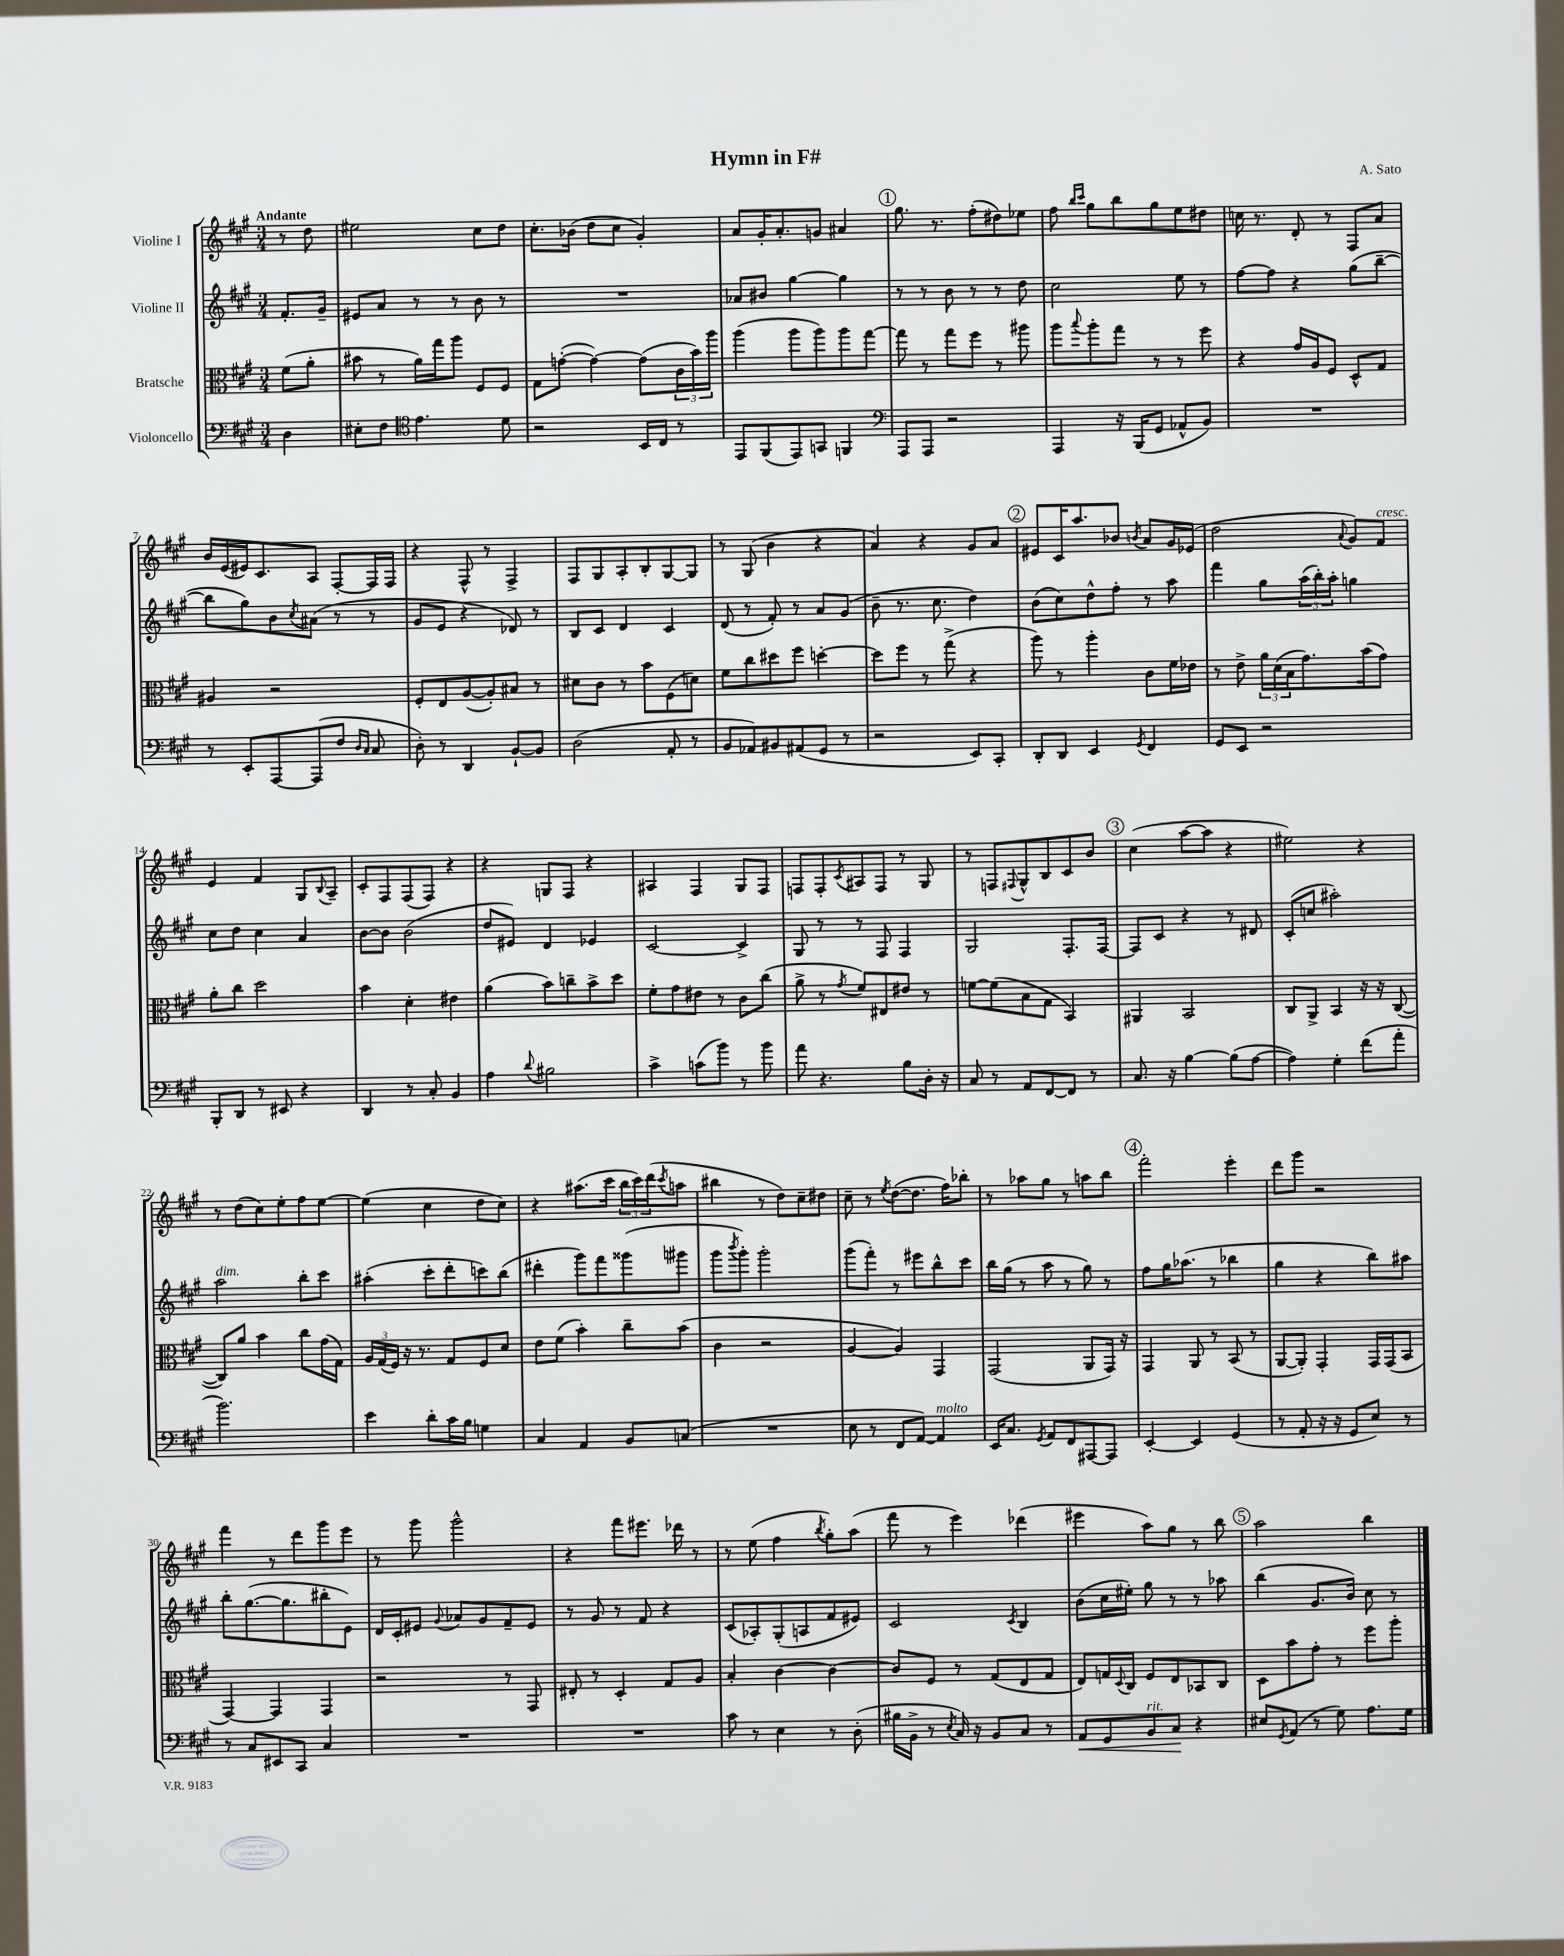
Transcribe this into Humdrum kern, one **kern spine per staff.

**kern	**kern	**kern	**kern
*staff4	*staff3	*staff2	*staff1
*clefF4	*clefC3	*clefG2	*clefG2
*k[f#c#g#]	*k[f#c#g#]	*k[f#c#g#]	*k[f#c#g#]
*M3/4	*M3/4	*M3/4	*M3/4
4D\	(8f#\L	8.f#'/L	8r
.	8a'\J	.	8dd\
.	.	16g#~/Jk	.
=	=	=	=
8E#'\L	8b#\	8e#/L	2ee#\
8F#\J	8r	8a/J	.
*clefC4	*	*	*
4.e\	16a\LL)	8r	.
.	16gg#\J	.	.
.	8aa\J	8r	.
.	8F#/L	8b\	8cc#\L
8d\	8F#/J	8r	8dd\J
=	=	=	=
2r	8G#\L	2.r	8.cc#'\L
.	([8g'\J	.	.
.	.	.	(16b-\Jk
.	4g\_)	.	8dd\L
.	.	.	8cc#\J
16BB/LL	(8g\]L	.	4g#'/)
16C#/JJ	.	.	.
8r	24c#\L	.	.
.	24b\)	.	.
.	24aa\JJ	.	.
=	=	=	=
8EE/L	(4aa\	8a-/L	8a/L
(8FF#/	.	8b#/J	16g#'/K
.	.	.	8.a'/
8EE/)	8aa\L	[4gg#\	.
8GG/J	8aa\)	.	8g/J
4FF/	8aa\	4gg#\]	4a#/
.	[8gg#\J	.	.
=	=	=	=
*clefF4	*	*	*
8AAA/L	8gg#\]	8r	8.gg#\
8AAA/J	8r	8r	.
.	.	.	8.r
2r	8gg#\L	8b\	.
.	8ff#\J	8r	(8ff#'\L
.	8r	8r	8dd#\)
.	8aa#\	8dd\	8ee-\J
=	=	=	=
4AAA/	8aa\L	2cc#\	8ff#\
.	.	.	16qqbb/LL
.	8qqbb/	.	16qqccc#/JJ
.	8aa'\	.	8gg#\L
16r	8gg#\J	.	8bb\
(16BBB/LK	.	.	.
8GG#/J	8r	.	8gg#\
8AA-^^/L	8r	8ee\	8ee\
8BB/J)	8ff#\	8r	8dd#\J
=	=	=	=
2.r	4r	[8ff#\L	16cc\
.	.	.	8.r
.	.	8ff#\]J	.
.	16g#/LL	4r	8d'/
.	16A/J	.	.
.	8F#/J	.	8r
.	8D^^/L	(8gg#\L	8F#/L
.	8G#/J	[8bb~\J	8a/J
=	=	=	=
8r	4A#/	8bb\]L	16b/LL
.	.	.	(16e/
8EE'/L	.	8gg#\)	16e#/J)
.	.	.	8.c#/
[8AAA/	2r	8b\	.
.	.	8qcc#/	.
(8AAA/]	.	(8a#\J	8A/J
8F#/J	.	8r	[8F#'/L
16qqD/LL	.	.	.
16qqC#/JJ	.	.	.
8C#/	.	8r	16F#/]L
.	.	.	16F#/JJ
=	=	=	=
8D'\)	8F#'/L	8g#/L	4r
8r	8E/	8e/J	.
4DD/	([8A/	4r	8F#^^/
.	8A'/])	.	8r
[8BB`/L	8B#/J	8d-/)	4F#^/
8BB/]J	8r	8r	.
=	=	=	=
(2D\	8d#\L	8B/L	8F#/L
.	8c#\J	8c#/J	8G#/
.	8r	4d/	8A'/
.	8b\L	.	8B'/
8AA'/	(8F#\	4c#/	[8G#/
8r	8d\J)	.	8G#/]J
=	=	=	=
8BB/L	8f#\L	(8d/	8r
8AA-/)	8cc#\	8r	(8G#/
8BB#/	8dd#\	8f#'/)	4b\
(8AA#/	8ff#\J	8r	.
8GG#/J	[4dd'\	8a/L	4r
8r	.	(8g#/J	.
=	=	=	=
2r	8dd\]L	8b~\	4a/)
.	8ff#\J	8.r	.
.	8r	.	4r
.	.	8.cc#\	.
.	(8gg#^\	.	.
8EE/L)	4r	4dd\)	8g#/L
8CC#'/J	.	.	8a/J
=	=	=	=
8DD'/L	8aa\)	(8b\L	8e#/L
8DD/J	8r	8cc#\)	16c#/K
.	.	.	8.aa/
4EE/	4aa'\	8dd^^\	.
.	.	8ff#'\J	8b-/J
8qGG#/	.	.	8qb/
4FF#/	8c#\L	8r	8a/L
.	16f#\L	8aa\	16g#/L
.	16e-\JJ	.	(16e-/JJ
=	=	=	=
8GG#/L	8r	4fff#\	2dd\
8EE/J	8e^\	.	.
2r	24a\LL	8gg#\L	.
.	(24d\	.	.
.	24B\J	.	.
.	8.g#\)	(24aa\L	.
.	.	24bb'\)	.
.	.	24aa'\JJ	.
.	.	.	8qqa/
.	.	4gg\	8g#/L)
.	(16b\k	.	.
.	8g#\J)	.	8f#/J
=	=	=	=
8BBB'/L	8a'\L	8cc#\L	4e/
8DD/J	8cc#\J	8dd\J	.
8r	2dd\	4cc#\	4f#/
8EE#/	.	.	.
4r	.	4a/	8G#/L
.	.	.	8qqB/
.	.	.	8A~/J
=	=	=	=
4DD/	4b\	[8b\L	8c#'/L
.	.	8b\]J	8F#/
8r	4d'\	(2b\	(8F#/
8C#'/	.	.	8F#/J)
4BB/	4e#\	.	4r
=	=	=	=
4A\	(4a\	8dd/L	4r
.	.	8e#/J)	.
8qqd/	.	.	.
2B#\	8b\L)	4d/	8G/L
.	8cc~\	.	8F#/J
.	8b^\	4e-/	4r
.	8dd\J	.	.
=	=	=	=
4c#^\	8f#'\L	[2c#/	4A#/
.	8g#\	.	.
(8c\L	8e#\J	.	4F#/
8b\J)	8r	.	.
8r	8c#\L	4c#^/]	8G#/L
8b\	(8cc#\J	.	8F#/J
=	=	=	=
8a\	8a^\	8G#/	8F/L
4.r	8r	8r	8F'/
.	8qg#/	.	8qc#/
.	8f#/L)	8r	8A#/
.	8E#/	8F#/	8F/J
8B\L	8e#/J	4F#/	8r
16D'\Jk	8r	.	8G#/
16r	.	.	.
=	=	=	=
8C#/	[8f\L	2G#/	8r
8r	(8f\]	.	8F/L
.	.	.	8qqF#/
8AA/L	8B\	.	8G#^^/
[8FF#/	8G#\J	.	8B/
8FF#/]J	4BB/)	8.F#'/L	8c#/
8r	.	.	8b/J
.	.	[16F#/Jk	.
=	=	=	=
8.C#/	4AA#/	8F#/]L	(4cc#\
.	.	8c#/J	.
16r	.	.	.
[4B\	2BB/	4r	[8aa\L
.	.	.	8aa\]J
(8B\]L	.	8r	4r
[8A\J	.	8d#/	.
=	=	=	=
4A\])	8C#/L	(8c#'/L	2ee#\)
.	8AA^/J	8cc/J	.
4G#'\	4BB/	2aa#'\)	.
(8f#\L	16r	.	4r
.	16r	.	.
8a'\J	([8C#/	.	.
=	=	=	=
2.b\)	8C#/]L)	2aa\	8r
.	8a/J	.	(8dd\L
.	4b\	.	8cc#\)
.	.	.	8ee'\
.	8cc#\L	8bb'\L	8ff#\
.	(16g#\L	8ccc#\J	[8ee\J
.	16G#\JJ)	.	.
=	=	=	=
4e\	24A/LL	(4aa#'\	(4ee\]
.	(24G#/	.	.
.	24F#/JJ)	.	.
.	16r	.	.
.	8.r	.	.
8d'\L	.	8ccc#'\L	4cc#\
16c#\L	8G#/L	8ddd'\	.
16B\JJ	.	.	.
4G\	8F#/	8ccc\)	8dd\L
.	8d/J	(8bb\J	8cc#\J)
=	=	=	=
4C#/	8e\L	4ddd#'\	4r
.	(8f#\J	.	.
4AA/	4b'\)	8ggg#\L)	(8.aa#\L
.	.	8fff#\	.
.	.	.	16ccc#\Jk
8BB/L	8cc#~\L	(8ggg##\	24bb\LL
.	.	.	24ccc#\)
.	.	.	(24ddd\J
.	.	.	8qccc#/
(8C/J	(8b\J	8ggg#\J	8aa\J
=	=	=	=
2.r	4c#\	8ggg#\L	4bb#\
.	.	8qbbb/	.
.	.	8ggg#'\J)	.
.	2r	2ggg#'\	8r
.	.	.	8dd\L)
.	.	.	8cc#~\
.	.	.	8dd#\J
=	=	=	=
8E\	[4A/	(8ggg#\L	8cc#~\
8r	.	8fff#'\J)	8r
.	.	.	8qee/
8FF#/L	4A/])	8r	([8dd\L
[8AA/J)	.	8eee#\L	8.dd\]J
4AA/]	4GG#/	8bb^^\	.
.	.	.	16ff#\LK)
.	.	8ccc#\J	8bb-'\J
=	=	=	=
16EE/LK	(2GG#/	16bb\LL	8r
8.C#/J	.	(16gg#\JJ	.
.	.	8r	8aa-\L
8qGG#/	.	.	.
8AA/L	.	8aa\	8gg#\J
8FF#/	.	8r	8r
[8AAA#/	8AA/L	8gg#\)	8aa\L
8AAA#/]J	16GG#/Jk)	8r	8bb\J
.	16r	.	.
=	=	=	=
[4EE'/	4GG#/	8ff#\L	2fff#'\
.	.	16gg#\K	.
.	.	(8.aa-\J	.
4EE/]	8AA/	.	.
.	8r	8r	.
(4GG#/	(8BB/	4bb-\	4eee'\
.	8r	.	.
=	=	=	=
8r	[8AA/L	4gg#\	8ddd\L
8AA'/	8AA'/]J)	.	8ggg#\J
16r	4GG#'/	4r	2r
16r	.	.	.
8GG#/L	.	.	.
8E/J)	16GG#/LL	8bb\L)	.
.	(16GG#/J	.	.
8r	8BB/J	8aa#\J	.
=	=	=	=
8r	[4GG#/)	8bb'\L	4fff#\
8C#/L	.	([8.gg#\	.
8EE#/	4GG#/]	.	8r
.	.	8.gg#\]	.
8CC#/J	.	.	8ddd\L
4C#/	4GG#/	8bb#'\	8ggg#\
.	.	8e\J)	8eee\J
=	=	=	=
2.r	2r	16d/LL	8r
.	.	16c#'/J	.
.	.	8e#/J	8ggg#\
.	.	8qqg#/	.
.	.	8a-/L	2ggg#^^\
.	.	8g#/	.
.	8r	8f#~/	.
.	8GG#/	8e#/J	.
=	=	=	=
2.r	8E#'/	8r	4r
.	8r	8g#/	.
.	4D'/	8r	8fff#\L
.	.	8f#/	8.eee#\J
.	8G#/L	4r	.
.	.	.	16ddd-\
.	8A/J	.	8r
=	=	=	=
8c#\	4B'/	(8c#/L	8r
8r	.	8A-'/)	(8ee\
4E\	[4c#\	(8G#'/	4ff#\
.	.	8A/	.
.	.	.	8qbb/
8r	4c#\_	8f#/	8gg#'\L)
(8D'\	.	8e#/J)	(8aa\J
=	=	=	=
16B#\LL	8c#/]L	2c#/	8fff#\
16BB^\JJ	.	.	.
8r	8F#/J	.	8r
8qE/	.	.	.
16C#/)	8r	.	4eee\)
16r	.	.	.
8BB/L	(8G#/L	.	.
.	.	8qc#/	.
8C#/J	8E/	4B/	(4ddd-\
8r	8G#/J	.	.
=	=	=	=
8AA/L	8E/L)	(8b\L	4eee#\
8GG#/	16G/L	16cc#\L	.
.	8qqD/	.	.
.	16C#/JJ	16ee#'\JJ)	.
8BB/	8F#/L	8gg#\	8aa\L)
8C#/J	8E/	8r	8gg#\J
4r	8BB-/	8r	8r
.	8C#/J	8aa-\	8bb\
=	=	=	=
8E#/L	8D\L	(4bb\	2aa\
8qGG#/	.	.	.
(8AA/J	8b\	.	.
8r	8g#'\J	8.g#/L	.
8G#\)	8r	.	.
.	.	16b/Jk)	.
8.A\L	8ff#\L	8cc#\	4bb\
.	8aa'\J	8r	.
16G#\Jk	.	.	.
==	==	==	==
*-	*-	*-	*-
